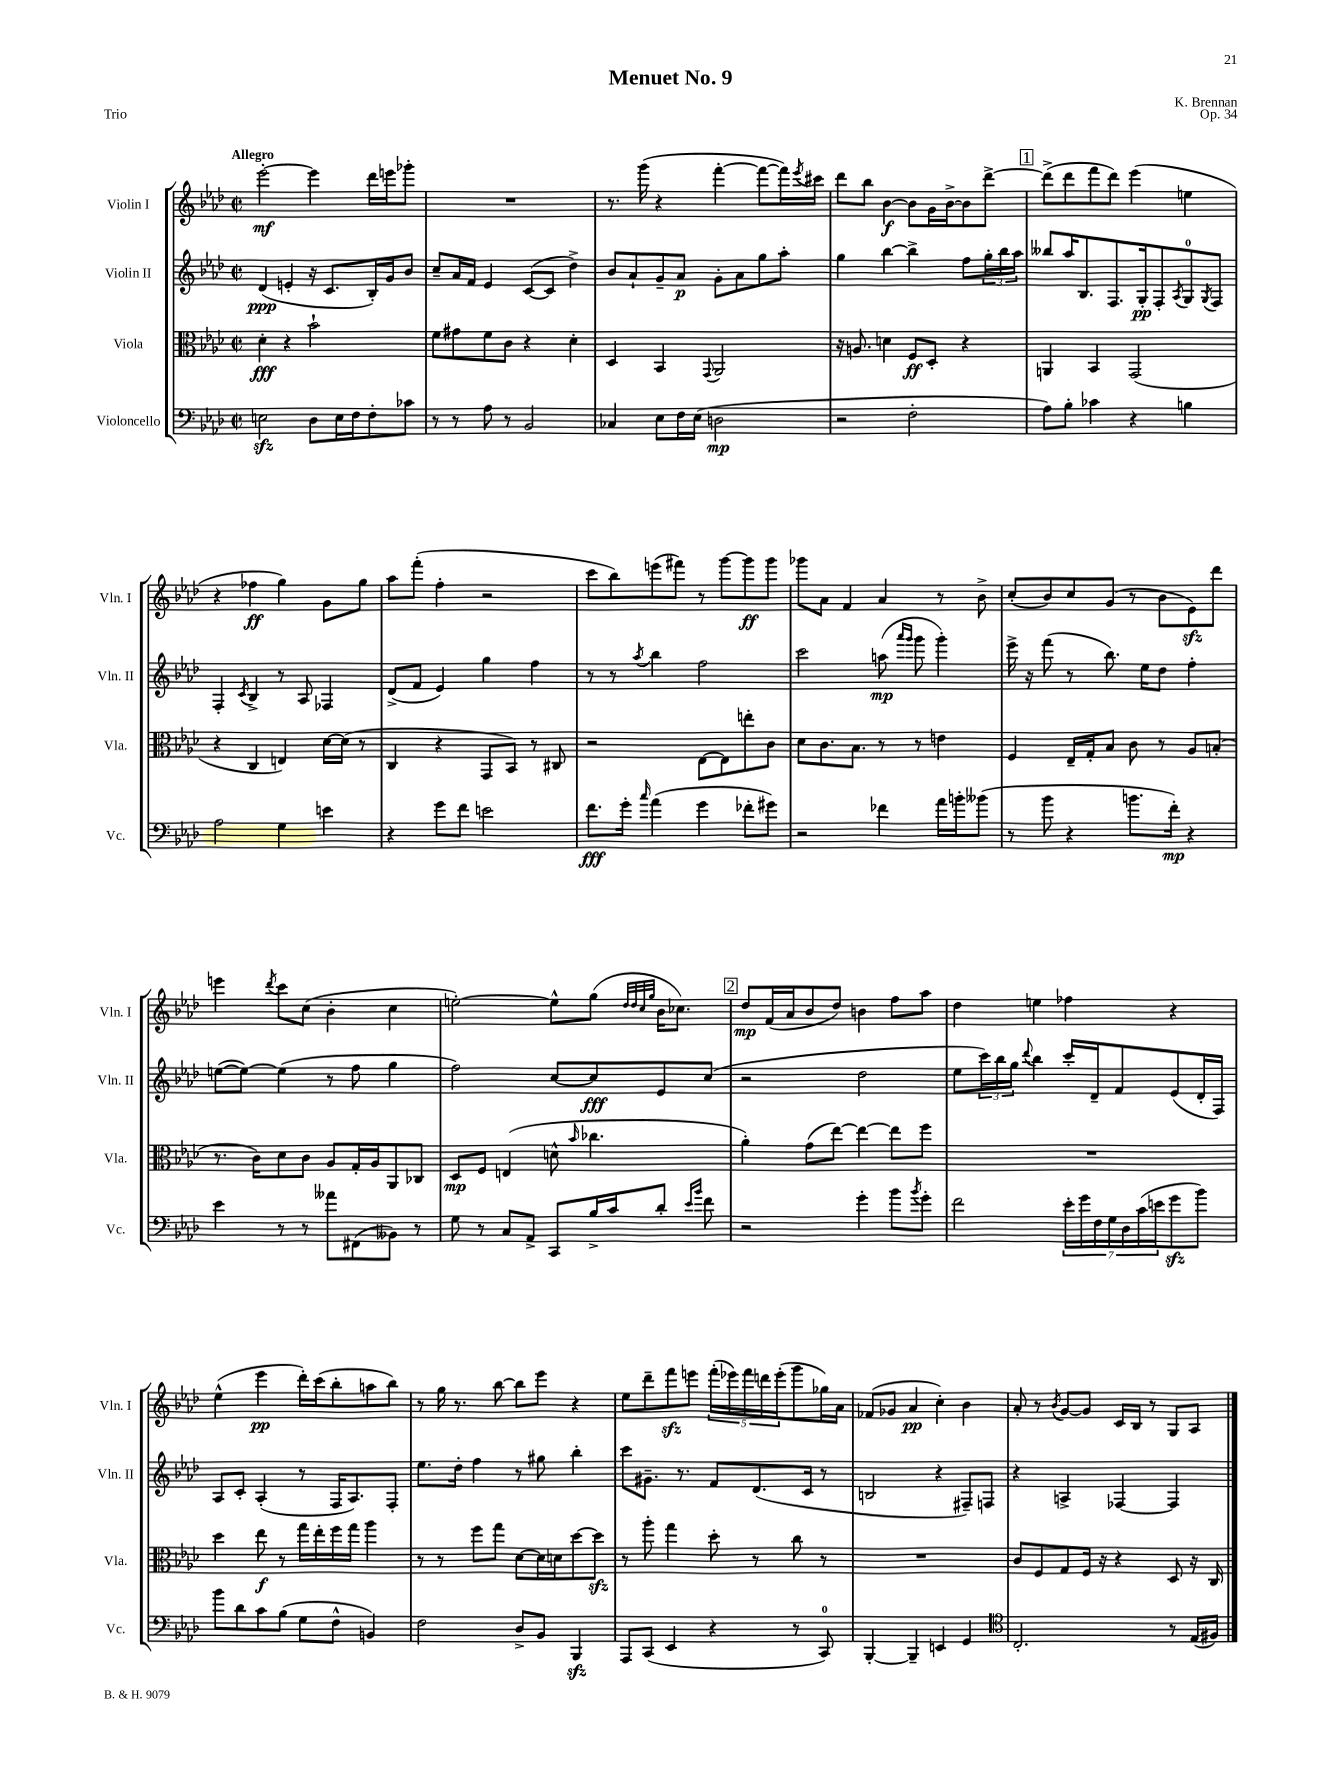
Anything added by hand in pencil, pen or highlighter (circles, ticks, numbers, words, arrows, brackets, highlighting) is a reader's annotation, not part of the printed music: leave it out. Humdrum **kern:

**kern	**kern	**kern	**kern
*staff4	*staff3	*staff2	*staff1
*clefF4	*clefC3	*clefG2	*clefG2
*k[b-e-a-d-]	*k[b-e-a-d-]	*k[b-e-a-d-]	*k[b-e-a-d-]
*M2/2	*M2/2	*M2/2	*M2/2
*met(c|)	*met(c|)	*met(c|)	*met(c|)
2E	4d-'	(4d-	[2eee-'
.	4r	4e'	.
8D-	2b-`	16r	4eee-]
.	.	8.c	.
16E	.	.	.
16F	.	.	.
8F'	.	16B-')	16ddd-
.	.	16g	16eee
8c-	.	8b-	8ggg-'
=	=	=	=
8r	8f	8cc~	1r
8r	8g#	16a-	.
.	.	16f	.
8A-	8f	4e-	.
8r	8c	.	.
2BB-	4r	([8c	.
.	.	8c]	.
.	4d-'	4dd-^)	.
=	=	=	=
4C-	4D-	8b-	8.r
.	.	8a-`	.
.	.	.	(16ggg
8E-	4BB-	8g~	4r
16F	.	8a-	.
(16E-	.	.	.
.	8qqGG	.	.
2D	2AA-	8g'	[4fff'
.	.	8a-	.
.	.	8gg	8fff_
.	.	8aa-'	16fff])
.	.	.	8qeee-
.	.	.	16ccc#
=	=	=	=
2r	16r	4gg	8ddd-
.	8.A	.	.
.	.	.	8bb-
.	4d	[4bb-	[4b-
2F'	8F	4bb-^]	8b-]
.	8D-'	.	16g
.	.	.	[16b-^
.	4r	8ff	8b-]
.	.	24gg'	[8ddd-^
.	.	24bb-	.
.	.	24aa-	.
=	=	=	=
8A-)	4AA	8bb--	(8ddd-^]
8B-'	.	16aa-	8ddd-
.	.	8.B-	.
4c-	4BB-	.	8fff
.	.	8.F	8ddd-)
4r	(2GG	.	(4eee-
.	.	16G'	.
.	.	8F'	.
.	.	8qA-	.
4B	.	8G	4ee
.	.	8qG	.
.	.	8F	.
=	=	=	=
2A-	4r	4F'	4r
.	.	8qc	.
.	4C	4B-^	4ff-
4G	4E)	8r	4gg)
.	.	8A-	.
4e	[16d-	4F-	8g
.	(16d-]	.	.
.	8r	.	8gg
=	=	=	=
4r	4C	(8d-^	8aa-
.	.	8f	(8fff'
8g	4r	4e-)	4ff'
8f	.	.	.
2e	8GG	4gg	2r
.	8BB-)	.	.
.	8r	4ff	.
.	8C#	.	.
=	=	=	=
8.f	2r	8r	8ccc
.	.	8r	8bb-)
16g'	.	.	.
16qqcc	.	8qaa-	.
(4a-	.	4bb-	(8eee
.	.	.	8fff#)
4g	[8E-	2ff	8r
.	8E-]	.	[8ggg
8f-'	8ee'	.	8ggg]
8g#)	8c	.	8ggg
=	=	=	=
2r	8d-	2ccc	8ggg-
.	8.c	.	8a-
.	.	.	4f
.	8.B-	.	.
4f-	8r	(8aa	4a-
.	.	16qqaaa-	.
.	.	16qqggg	.
.	8r	8ggg	.
16a-	4e	4ggg')	8r
16b'	.	.	.
(8b--	.	.	8b-^
=	=	=	=
8r	4F	16eee-^	(8cc'
.	.	16r	.
8b-	.	(8fff	8b-)
4r	16E-~	8r	8cc
.	16G'	.	.
.	8B-	8.bb-)	(8g
8.b	8c	.	8r
.	.	16ee-	.
.	8r	8dd-	8b-
16f')	.	.	.
4r	8A-	4ff'	8e-)
.	(8B'	.	8ddd-
=	=	=	=
4e-	8.r	([8ee	4eee
.	.	8ee_)	.
.	16c)	.	.
.	.	.	8qddd-
8r	8d-	(4ee]	8ccc
8r	8c	.	(8cc
8a--	8A-	8r	4b-'
(8FF#	16G'	8ff	.
.	16A-	.	.
8BB--)	8AA-	4gg	4cc
8r	8C-	.	.
=	=	=	=
8G	8D-	2ff)	[2ee')
8r	8F	.	.
8C	(4E	.	.
8AA-^	.	.	.
8CC	8d^^	[8cc	8ee^^]
.	16qqb-	.	.
16B-^	4.cc-	8cc]	(8gg
16c	.	.	.
.	.	.	32qqdd-
.	.	.	32qqdd-
.	.	.	32qqcc
.	.	.	32qqgg
8d-'	.	8e-	16b-
.	.	.	8.cc-)
16qqe-	.	.	.
16qqb-	.	.	.
8f	.	(8cc	.
=	=	=	=
2r	4a-')	2r	8dd-
.	.	.	(16f
.	.	.	16a-
.	(8g	.	8b-
.	[8ee-)	.	8dd-)
4g'	4ee-_	2dd-	4b
8b-	8ee-]	.	8ff
8qb-	.	.	.
8g'	8ff	.	8aa-
=	=	=	=
2f	1r	8ee-	4dd-
.	.	24ccc)	.
.	.	24bb-	.
.	.	24gg	.
.	.	8qqddd-	.
.	.	4bb-	4ee
28e-'	.	16ccc'	4ff-
28g	.	.	.
.	.	16d-~	.
28F	.	.	.
28G	.	.	.
.	.	8f	.
28D-	.	.	.
(28c	.	.	.
28e	.	.	.
8g	.	(8e-	4r
8b-)	.	16d-'	.
.	.	16F)	.
=	=	=	=
8b-	4dd-	8A-	(4ee-^^
8d-	.	8c'	.
8c	8ee-	(4A-'	4eee-
(8B-	8r	.	.
8G	16gg	8r	16ddd-')
.	16ee-'	.	(16ccc
8F^^	16ff	16F	8bb-'
.	16gg	8.A-)	.
4BB)	4aa-	.	8aa
.	.	8F'	8bb-)
=	=	=	=
2F	8r	8.ee-	8r
.	8r	.	16gg
.	.	16dd-'	8.r
.	8ff	4ff	.
.	8gg	.	[8bb-
8D-^	[8d-	8r	8bb-]
8BB-	16d-]	8gg#	8eee-
.	16d	.	.
4BBB-	[8dd-	4bb-'	4r
.	8dd-]	.	.
=	=	=	=
8AAA-	8r	8ccc	8ee-
(8CC	8aa-'	8.g#~	8ddd-~
4EE-	4gg	.	8fff
.	.	8.r	.
.	.	.	8eee
4r	8dd-'	8f	(20fff'
.	.	.	20eee-)
.	.	.	20fff
.	8r	(8.d-	.
.	.	.	20ddd
.	.	.	(20eee-'
8r	8cc	.	8ggg
.	.	16c	.
8CC)	8r	8r	16gg-)
.	.	.	16a-
=	=	=	=
[4BBB-'	1r	2B	(8f-
.	.	.	8g-
4BBB-~]	.	.	4a-
4EE	.	4r	4cc')
4GG	.	8F#~)	4b-
.	.	8F	.
=	=	=	=
*clefC4	*	*	*
2.C'	8c	4r	8a-'
.	8F	.	8r
.	.	.	8qb-
.	8G	4A^	[8g
.	16F	.	8g]
.	16r	.	.
.	4r	[4F-	16c
.	.	.	16B-
.	.	.	8r
8r	8D-	4F-]	8G
(16E-	16r	.	8A-
16F#)	16C	.	.
==	==	==	==
*-	*-	*-	*-
